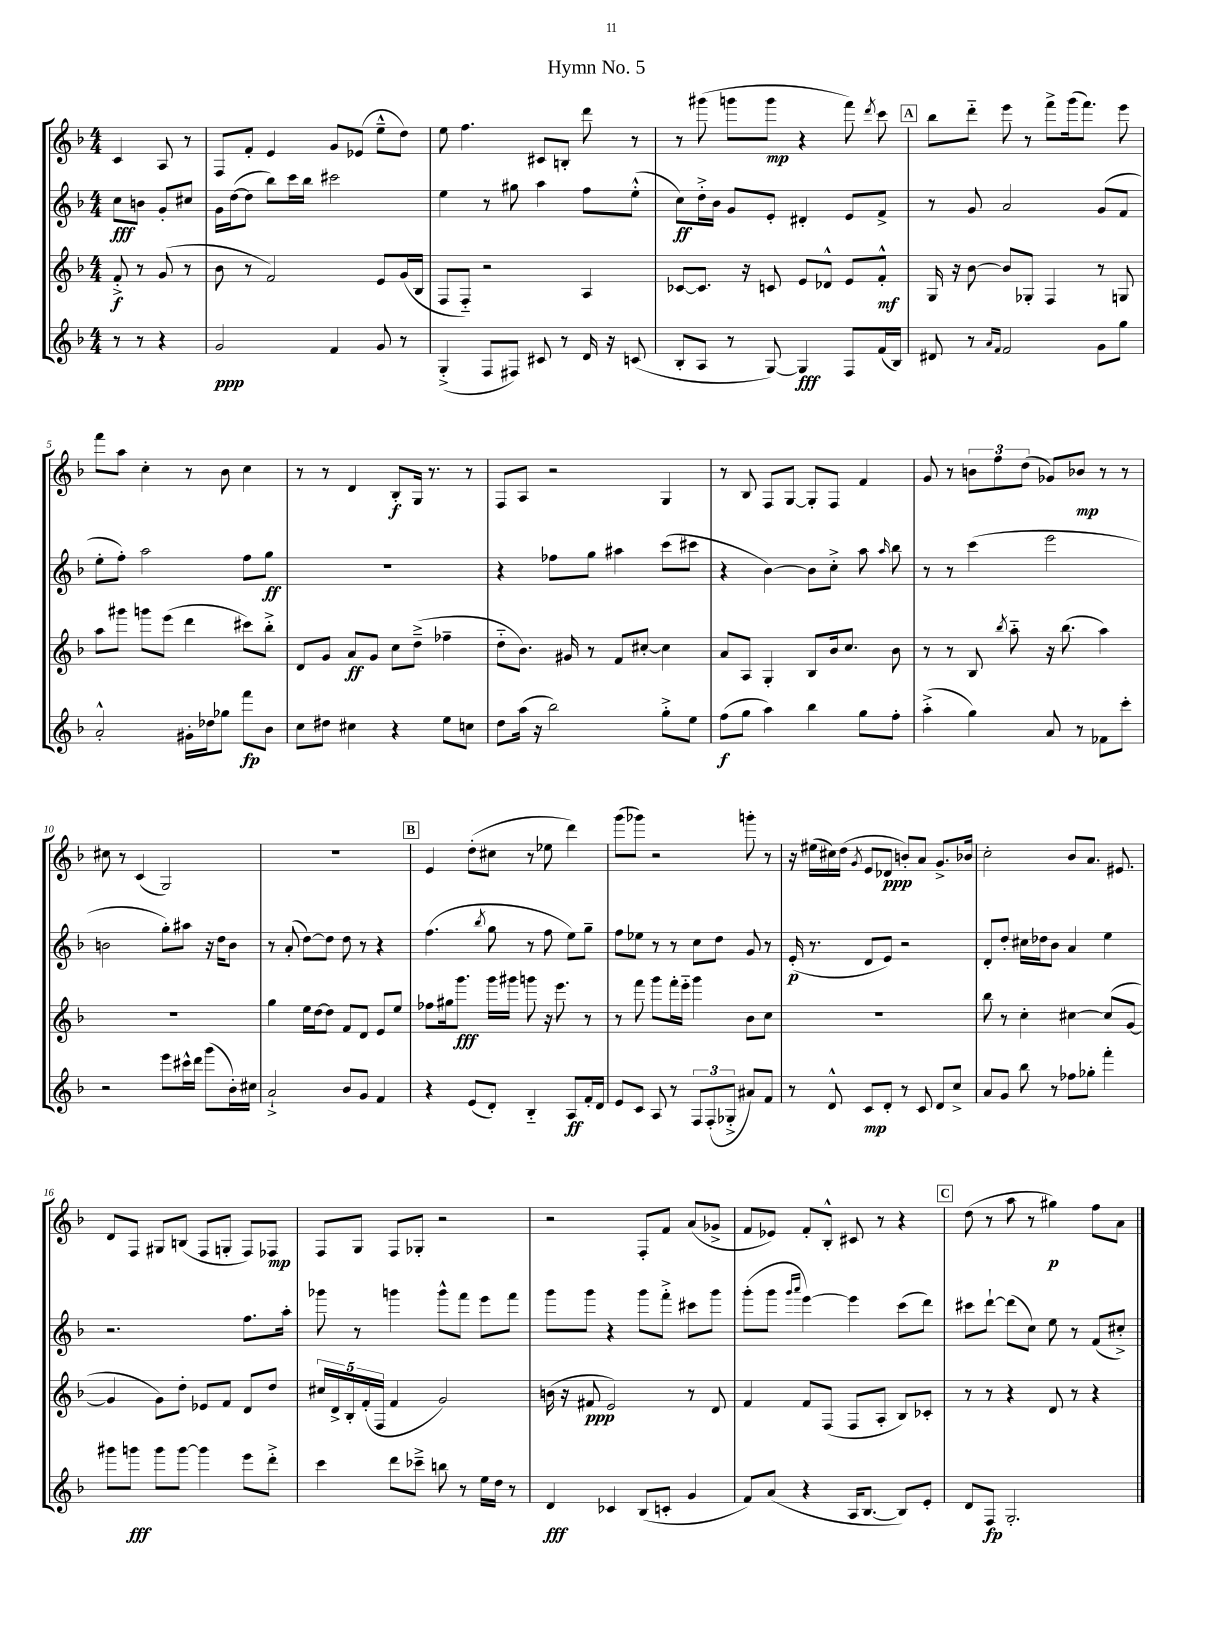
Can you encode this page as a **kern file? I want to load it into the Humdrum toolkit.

**kern	**dynam	**kern	**dynam	**kern	**dynam	**kern	**dynam
*part4	*part4	*part3	*part3	*part2	*part2	*part1	*part1
*staff4	*staff4	*staff3	*staff3	*staff2	*staff2	*staff1	*staff1
*clefG2	*	*clefG2	*	*clefG2	*	*clefG2	*
*k[b-]	*	*k[b-]	*	*k[b-]	*	*k[b-]	*
*M4/4	*	*M4/4	*	*M4/4	*	*M4/4	*
=	=	=	=	=	=	=	=
8r	.	8f'^/	f	8cc\L	fff	4c/	.
8r	.	8r	.	8bn\J	.	.	.
4r	.	(8g/	.	8g'/L	.	8A/	.
.	.	8r	.	8cc#X/J	.	8r	.
=1	=1	=1	=1	=1	=1	=1	=1
2g/	ppp	8b-\	.	16g\LL	.	8F/L	.
.	.	.	.	([16dd\J	.	.	.
.	.	8r	.	8dd\J]	.	8f'/J	.
.	.	2f/)	.	8bb-\L)	.	4e/	.
.	.	.	.	16ccc\L	.	.	.
.	.	.	.	16bb-\JJ	.	.	.
4f/	.	.	.	2ccc#X\	.	8g/L	.
.	.	.	.	.	.	(8e-X/J	.
8g/	.	8e/L	.	.	.	8ee~^^\L	.
8r	.	(16g/L	.	.	.	8dd\J)	.
.	.	16B-/JJ	.	.	.	.	.
=2	=2	=2	=2	=2	=2	=2	=2
(4G'^/	.	8F/L	.	4ee\	.	8ee\	.
.	.	8F/J)	.	.	.	4.ff\	.
8F/L	.	2r	.	8r	.	.	.
8F#X/J)	.	.	.	8gg#X\	.	.	.
8c#X/	.	.	.	4aa\	.	8c#X/L	.
8r	.	.	.	.	.	8Bn'/J	.
16d/	.	4A/	.	8ff\L	.	8ddd\	.
16r	.	.	.	.	.	.	.
(8cn/	.	.	.	(8ee'^^\J	.	8r	.
=3	=3	=3	=3	=3	=3	=3	=3
8B-'/L	.	[8c-X/L	.	8cc\L)	ff	8r	.
8A/J	.	8.c-/J]	.	16dd'^\L	.	(8ggg#X\	.
.	.	.	.	16b-\JJ	.	.	.
8r	.	.	.	8g/L	.	8gggn\L	.
.	.	16r	.	.	.	.	.
[8G/)	.	8cn/	.	8e'/J	.	8ggg\J	mp
4G/]	fff	8e/L	.	4d#X'/	.	4r	.
.	.	8d-X^^/J	.	.	.	.	.
8F/L	.	8e/L	.	8e/L	.	8fff\)	.
.	.	.	.	.	.	8qddd/	.
(16f/L	.	8f'^^/J	mf	8f^/J	.	8ccc\	.
16B-/JJ)	.	.	.	.	.	.	.
!!LO:REH:place=s1:t=A
=4	=4	=4	=4	=4	=4	=4	=4
8d#X/	.	16G/	.	8r	.	8bb-\L	.
.	.	16r	.	.	.	.	.
8r	.	[8b-\	.	8g/	.	8ddd\J	.
16qqa/LL	.	.	.	.	.	.	.
16qqf/JJ	.	.	.	.	.	.	.
2f/	.	8b-/L]	.	2a/	.	8eee\	.
.	.	8G-X'/J	.	.	.	8r	.
.	.	4F/	.	.	.	8fff^\L	.
.	.	.	.	.	.	(16ggg\k	.
.	.	.	.	.	.	8.fff\J)	.
8g\L	.	8r	.	(8g/L	.	.	.
8gg\J	.	8Gn/	.	8f/J	.	8eee\	.
!!LO:LB:g=z
=5	=5	=5	=5	=5	=5	=5	=5
2a'^^/	.	8aa\L	.	8ee'\L	.	8fff\L	.
.	.	8ggg#X\J	.	8ff'\J)	.	8aa\J	.
.	.	8gggn\L	.	2aa\	.	4cc'\	.
.	.	(8eee\J	.	.	.	.	.
16g#X'\LL	.	4ddd\	.	.	.	8r	.
16dd-X\J	.	.	.	.	.	.	.
8gg-X\J	.	.	.	.	.	8b-\	.
8fff\L	fp	8ccc#X\L)	.	8ff\L	.	4cc\	.
8b-\J	.	8bb-'^\J	.	8gg\J	ff	.	.
=6	=6	=6	=6	=6	=6	=6	=6
8cc\L	.	8d/L	.	1r	.	8r	.
8dd#X\J	.	8g/J	.	.	.	8r	.
4cc#X\	.	8a/L	ff	.	.	4d/	.
.	.	8g/J	.	.	.	.	.
4r	.	8cc\L	.	.	.	8B-'/L	f
.	.	(8dd~^\J	.	.	.	16G/Jk	.
.	.	.	.	.	.	8.r	.
8ee\L	.	4ff-X~\	.	.	.	.	.
8ccn\J	.	.	.	.	.	8r	.
=7	=7	=7	=7	=7	=7	=7	=7
8dd\L	.	8dd\L	.	4r	.	8F/L	.
(16aa\Jk	.	8.b-\J)	.	.	.	8A/J	.
16r	.	.	.	.	.	.	.
2bb-\)	.	.	.	8ff-X\L	.	2r	.
.	.	16g#X/	.	.	.	.	.
.	.	8r	.	8gg\J	.	.	.
.	.	8f/L	.	4aa#X\	.	.	.
.	.	[8cc#X'/J	.	.	.	.	.
8gg'^\L	.	4cc#\]	.	(8ccc\L	.	4G/	.
8ee\J	.	.	.	8ccc#X\J	.	.	.
=8	=8	=8	=8	=8	=8	=8	=8
(8ff\L	f	8a/L	.	4r	.	8r	.
8gg\J	.	8A/J	.	.	.	8B-/	.
4aa\)	.	4G'/	.	[4b-\)	.	8F/L	.
.	.	.	.	.	.	[8G/J	.
4bb-\	.	8B-/L	.	8b-\L]	.	8G'/L]	.
.	.	16b-/k	.	8cc'^\J	.	8F/J	.
.	.	8.cc/J	.	.	.	.	.
8gg\L	.	.	.	8aa\	.	4f/	.
.	.	.	.	16qqaa/	.	.	.
8ff'\J	.	8b-\	.	8bb-\	.	.	.
=9	=9	=9	=9	=9	=9	=9	=9
(4aa'^\	.	8r	.	8r	.	8g/	.
.	.	8r	.	8r	.	8r	.
4gg\)	.	8B-/	.	(4ccc\	.	12bn\L	.
.	.	.	.	.	.	12ff\	.
.	.	8qbb-/	.	.	.	.	.
.	.	8aa\	.	.	.	.	.
.	.	.	.	.	.	(12dd\J	.
8a/	.	16r	.	2eee\	.	8g-X/L)	.
.	.	(8.bb-\	.	.	.	.	.
8r	.	.	.	.	.	8b-X/J	mp
8f-X\L	.	4aa\)	.	.	.	8r	.
8ccc'\J	.	.	.	.	.	8r	.
!!LO:LB:g=z
=10	=10	=10	=10	=10	=10	=10	=10
2r	.	1r	.	2bn\	.	8cc#X\	.
.	.	.	.	.	.	8r	.
.	.	.	.	.	.	(4c/	.
8eee\L	.	.	.	8gg'\L)	.	2G/)	.
16ccc#X^^\L	.	.	.	8aa#X\J	.	.	.
16ddd\JJ	.	.	.	.	.	.	.
(8ggg\L	.	.	.	16r	.	.	.
.	.	.	.	16dd\KL	.	.	.
16b-'\L)	.	.	.	8b\J	.	.	.
16cc#X\JJ	.	.	.	.	.	.	.
=11	=11	=11	=11	=11	=11	=11	=11
2a`^/	.	4gg\	.	8r	.	1r	.
.	.	.	.	(8a'/	.	.	.
.	.	16ee\LL	.	[8dd\L)	.	.	.
.	.	[16dd\J	.	.	.	.	.
.	.	8dd\J]	.	8dd\J]	.	.	.
8b-/L	.	8f/L	.	8dd\	.	.	.
8g/J	.	8d/J	.	8r	.	.	.
4f/	.	8e/L	.	4r	.	.	.
.	.	8ee/J	.	.	.	.	.
!!LO:REH:place=s1:t=B
=12	=12	=12	=12	=12	=12	=12	=12
4r	.	8ff-X\L	.	(4.ff\	.	4e/	.
.	.	16gg#X\k	.	.	.	.	.
.	.	8.ggg\J	fff	.	.	.	.
(8e/L	.	.	.	.	.	(8dd'\L	.
.	.	.	.	8qbb-/	.	.	.
8d'/J)	.	16ggg\LL	.	8gg\	.	8cc#X\J	.
.	.	16ggg#X\JJ	.	.	.	.	.
4B-/	.	8gggn\	.	8r	.	8r	.
.	.	16r	.	8ff\	.	8ee-X\	.
.	.	8.eee\	.	.	.	.	.
8A/L	ff	.	.	8ee\L)	.	4ddd\)	.
16f'/L	.	8r	.	8gg~\J	.	.	.
16d/JJ	.	.	.	.	.	.	.
=13	=13	=13	=13	=13	=13	=13	=13
8e/L	.	8r	.	8ff\L	.	(8ggg\L	.
8c/J	.	8fff\	.	8ee-X\J	.	8ggg-X\J)	.
8A/	.	8ggg\L	.	8r	.	2r	.
8r	.	16fff'\L	.	8r	.	.	.
.	.	16eee\JJ	.	.	.	.	.
12F/L	.	4ggg\	.	8cc\L	.	.	.
(12F'/	.	.	.	.	.	.	.
.	.	.	.	8dd\J	.	.	.
12G-X'^/J	.	.	.	.	.	.	.
8a#X/L)	.	8b-\L	.	8g/	.	8gggn'\	.
8f/J	.	8cc\J	.	8r	.	8r	.
=14	=14	=14	=14	=14	=14	=14	=14
8r	.	1r	.	(16e'/	p	16r	.
.	.	.	.	8.r	.	(16ee#X\LL	.
8d^^/	.	.	.	.	.	16cc#X\)	.
.	.	.	.	.	.	(16dd\JJ	.
.	.	.	.	.	.	8qg/	.
8c/L	mp	.	.	8d/L	.	8e/L	.
8d'/J	.	.	.	8e/J)	.	8d-X/J	ppp
8r	.	.	.	2r	.	8bn'/L)	.
8c/	.	.	.	.	.	8a/J	.
8d/L	.	.	.	.	.	8.g^/L	.
8cc^/J	.	.	.	.	.	.	.
.	.	.	.	.	.	16b-X/Jk	.
=15	=15	=15	=15	=15	=15	=15	=15
8a/L	.	8bb-\	.	8d'/L	.	2cc'\	.
8g/J	.	8r	.	8dd'/J	.	.	.
8bb-\	.	4cc'\	.	16cc#X\LL	.	.	.
.	.	.	.	16dd-X\J	.	.	.
8r	.	.	.	8b-\J	.	.	.
8ff-X\L	.	[4cc#X\	.	4a/	.	8b-/L	.
8gg-X'\J	.	.	.	.	.	8.a/J	.
4fff'\	.	(8cc#/L]	.	4ee\	.	.	.
.	.	.	.	.	.	8.e#X/	.
.	.	[8g/J	.	.	.	.	.
!!LO:LB:g=z
=16	=16	=16	=16	=16	=16	=16	=16
8ggg#X\L	.	4g/]	.	2.r	.	8d/L	.
8gggn\J	fff	.	.	.	.	8F/J	.
8ggg\L	.	8g\L)	.	.	.	8G#X/L	.
[8ggg\J	.	8dd'\J	.	.	.	(8Bn/J	.
4ggg\]	.	8e-X/L	.	.	.	8F/L	.
.	.	8f/J	.	.	.	8Gn'/J	.
8eee\L	.	8d/L	.	8.ff\L	.	8F/L)	.
8ddd'^\J	.	8dd/J	.	.	.	8F-X/J	mp
.	.	.	.	16aa'\Jk	.	.	.
=17	=17	=17	=17	=17	=17	=17	=17
4ccc\	.	20cc#X/LL	.	8ggg-X\	.	8F/L	.
.	.	20d^/	.	.	.	.	.
.	.	20B-'/	.	.	.	.	.
.	.	.	.	8r	.	8G/J	.
.	.	(20f'/	.	.	.	.	.
.	.	20F/JJ	.	.	.	.	.
8ddd\L	.	4f/	.	4gggn\	.	8F/L	.
8ccc-X~^\J	.	.	.	.	.	8G-X'/J	.
8bbn\	.	2g/)	.	8ggg^^\L	.	2r	.
8r	.	.	.	8fff\J	.	.	.
16ee\LL	.	.	.	8eee\L	.	.	.
16dd\JJ	.	.	.	.	.	.	.
8r	.	.	.	8fff\J	.	.	.
=18	=18	=18	=18	=18	=18	=18	=18
4d/	fff	(16bn\	.	8ggg\L	.	2r	.
.	.	16r	.	.	.	.	.
.	.	8f#X/	ppp	8ggg\J	.	.	.
4c-X/	.	2e/)	.	4r	.	.	.
(8B-/L	.	.	.	8ggg\L	.	8F'/L	.
8cn'/J	.	.	.	8fff'^\J	.	8f/J	.
4g/	.	8r	.	8ccc#X\L	.	(8a/L	.
.	.	8d/	.	8ggg\J	.	8g-X^/J	.
=19	=19	=19	=19	=19	=19	=19	=19
8f/L)	.	4f/	.	(8ggg'\L	.	8f/L	.
(8a/J	.	.	.	8ggg\J	.	8e-X/J)	.
.	.	.	.	16qqggg/LL	.	.	.
.	.	.	.	16qqaaa/JJ	.	.	.
4r	.	8f/L	.	[4eee\)	.	8f'/L	.
.	.	(8F/J	.	.	.	8B-'^^/J	.
16A/KL	.	8F/L	.	4eee\]	.	8c#X/	.
[8.B-/J	.	.	.	.	.	.	.
.	.	8A'/J	.	.	.	8r	.
8B-/L])	.	8B-/L)	.	(8ccc\L	.	4r	.
8e'/J	.	8c-X'/J	.	8ddd\J)	.	.	.
!!LO:REH:place=s1:t=C
=20	=20	=20	=20	=20	=20	=20	=20
8d/L	.	8r	.	8ccc#X\L	.	(8dd\	.
8F/J	fp	8r	.	[8ddd`\J	.	8r	.
2.G'/	.	4r	.	(8ddd\L]	.	8aa\	.
.	.	.	.	8cc\J)	.	8r	.
.	.	8d/	.	8ee\	.	4gg#X\)	p
.	.	8r	.	8r	.	.	.
.	.	4r	.	(8f/L	.	8ff\L	.
.	.	.	.	8cc#X'^/J)	.	8a\J	.
==	==	==	==	==	==	==	==
*-	*-	*-	*-	*-	*-	*-	*-
